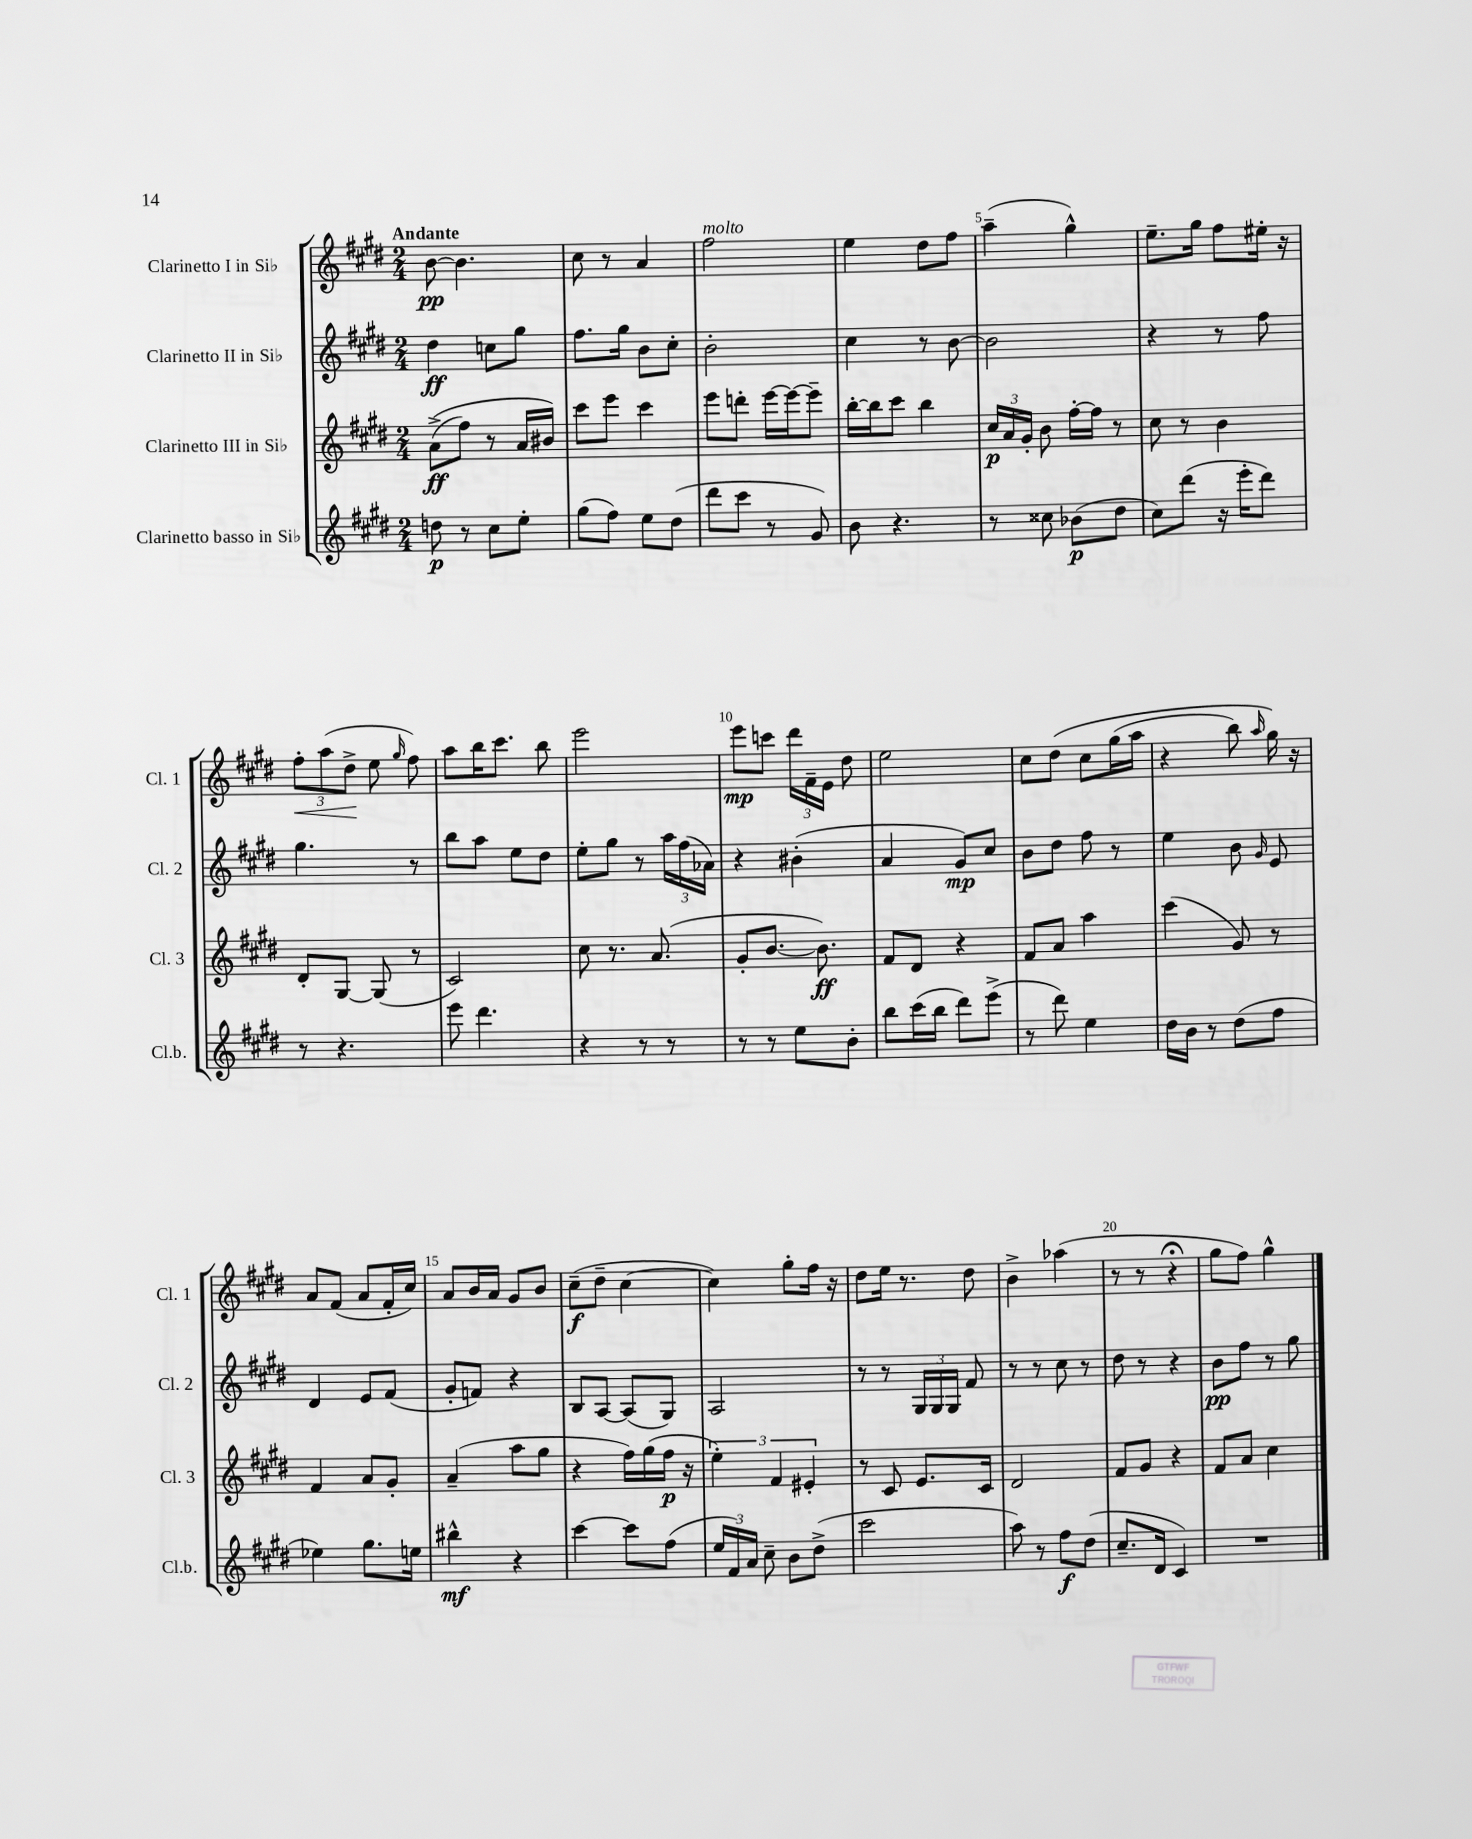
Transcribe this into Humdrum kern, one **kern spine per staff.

**kern	**kern	**kern	**kern
*staff4	*staff3	*staff2	*staff1
*clefG2	*clefG2	*clefG2	*clefG2
*k[f#c#g#d#]	*k[f#c#g#d#]	*k[f#c#g#d#]	*k[f#c#g#d#]
*M2/4	*M2/4	*M2/4	*M2/4
8dd\	&((8a^\L	4dd#\	[8b\
8r	8ff#\J)	.	4.b\]
8cc#\L	8r	8cc\L	.
8ee'\J	16a/LL	8gg#\J	.
.	16b#/JJ&)	.	.
=	=	=	=
(8gg#\L	8ccc#\L	8.ff#\L	8cc#\
8ff#\J)	8eee\J	.	8r
.	.	16gg#\Jk	.
8ee\L	4ccc#\	8b\L	4a/
(8dd#\J	.	8cc#'\J	.
=	=	=	=
8ddd#\L	8eee\L	2b'\	2ff#\
8ccc#\J	8ddd'\J	.	.
8r	[16eee\LL	.	.
.	16eee\_J	.	.
8g#/)	8eee~\]J	.	.
=	=	=	=
8b\	[16bb'\LL	4cc#\	4ee\
.	16bb\]J	.	.
4.r	8ccc#\J	.	.
.	4bb\	8r	8dd#\L
.	.	[8b\	8ff#\J
=	=	=	=
8r	24cc#/LL	2b\]	(4aa~\
.	24a/	.	.
.	24g#'/JJ	.	.
8cc##\	8b\	.	.
(8b-\L	[16ff#'\LL	.	4gg#^^\)
.	16ff#\]JJ	.	.
8dd#\J	8r	.	.
=	=	=	=
8cc#\L)	8cc#\	4r	8.ee~\L
(8ddd#\J	8r	.	.
.	.	.	16gg#\Jk
16r	4b\	8r	8ff#\L
16eee'\LK	.	.	.
8ddd#\J)	.	8ff#\	16ee#'\Jk
.	.	.	16r
=	=	=	=
8r	8d#'/L	4.gg#\	12ff#'\L
.	.	.	(12aa\
4.r	[8G#/J	.	.
.	.	.	12dd#^\J
.	(8G#/]	.	8ee\
.	.	.	16qqgg#/
.	8r	8r	8ff#\)
=	=	=	=
8eee\	2c#/)	8bb\L	8aa\L
4.ddd#\	.	8aa\J	16bb\K
.	.	.	8.ccc#\J
.	.	8ee\L	.
.	.	8dd#\J	8bb\
=	=	=	=
4r	8cc#\	8ee'\L	2eee\
.	8.r	8gg#\J	.
8r	.	8r	.
.	(8.a/	.	.
8r	.	24aa\LL	.
.	.	(24ff#\	.
.	.	24a-\JJ)	.
=	=	=	=
8r	8g#'/L	4r	8eee\L
8r	[8.b/J	.	8ccc\J
8ee\L	.	(4b#'\	24ddd#\LL
.	.	.	24f#~\
.	8.b\])	.	.
.	.	.	24e\JJ
8b'\J	.	.	8dd#\
=	=	=	=
8bb\L	8f#/L	4a/	2ee\
(16ccc#\L	8d#/J	.	.
16bb\JJ	.	.	.
8ddd#\L)	4r	8g#/L)	.
(8eee^\J	.	8cc#/J	.
=	=	=	=
8r	8f#/L	8b\L	8cc#\L
8ddd#\)	8a/J	8dd#\J	&(8dd#\J
4ee\	4aa\	8ff#\	8cc#\L
.	.	8r	(16gg#\L
.	.	.	16aa\JJ
=	=	=	=
16dd#\LL	(4ccc#\	4ee\	4r
16b\JJ	.	.	.
8r	.	.	.
(8dd#\L	8g#/)	8b\	8bb\)
.	.	16qqg#/	16qqaa/
8ff#\J	8r	8e/	16gg#\&)
.	.	.	16r
=	=	=	=
4ee-\)	4f#/	4d#/	8a/L
.	.	.	(8f#/J
8.gg#\L	8a/L	8e/L	8a/L
.	8g#'/J	(8f#/J	16f#'/L
16ee\Jk	.	.	16cc#/JJ)
=	=	=	=
4bb#^^\	(4a~/	8g#'/L	8a/L
.	.	8f/J)	16b/L
.	.	.	16a/JJ
4r	8aa\L	4r	8g#/L
.	8gg#\J	.	8b/J
=	=	=	=
[4ccc#\	4r	8B/L	(8cc#~\L
.	.	[8A/J	8dd#~\J
8ccc#\]L	16ff#\LL)	(8A/]L	[4cc#\
.	(16gg#\	.	.
(8ff#\J	16ff#\JJ	8G#/J)	.
.	16r	.	.
=	=	=	=
24ee/LL	6ee'\)	2A/	4cc#\])
24f#/)	.	.	.
24a/JJ	.	.	.
8cc#~\	.	.	.
.	6f#/	.	.
8b\L	.	.	8gg#'\L
.	6e#'/	.	.
(8dd#^\J	.	.	16ff#\Jk
.	.	.	16r
=	=	=	=
2ccc#\	8r	8r	8dd#\L
.	8c#/	8r	16ee\Jk
.	.	.	8.r
.	8.e/L	24G#/LL	.
.	.	24G#/	.
.	.	24G#/JJ	.
.	.	8f#/	8dd#\
.	16c#/Jk	.	.
=	=	=	=
8aa\)	2d#/	8r	4b^\
8r	.	8r	.
8ff#\L	.	8cc#\	(4aa-\
(8dd#\J	.	8r	.
=	=	=	=
8.cc#~/L	8f#/L	8dd#\	8r
.	8g#/J	8r	8r
16d#/Jk	.	.	.
4c#/)	4r	4r	4r;
=	=	=	=
2r	8f#/L	8b\L	8gg#\L
.	8a/J	8ff#\J	8ff#\J)
.	4cc#\	8r	4gg#^^\
.	.	8gg#\	.
==	==	==	==
*-	*-	*-	*-
